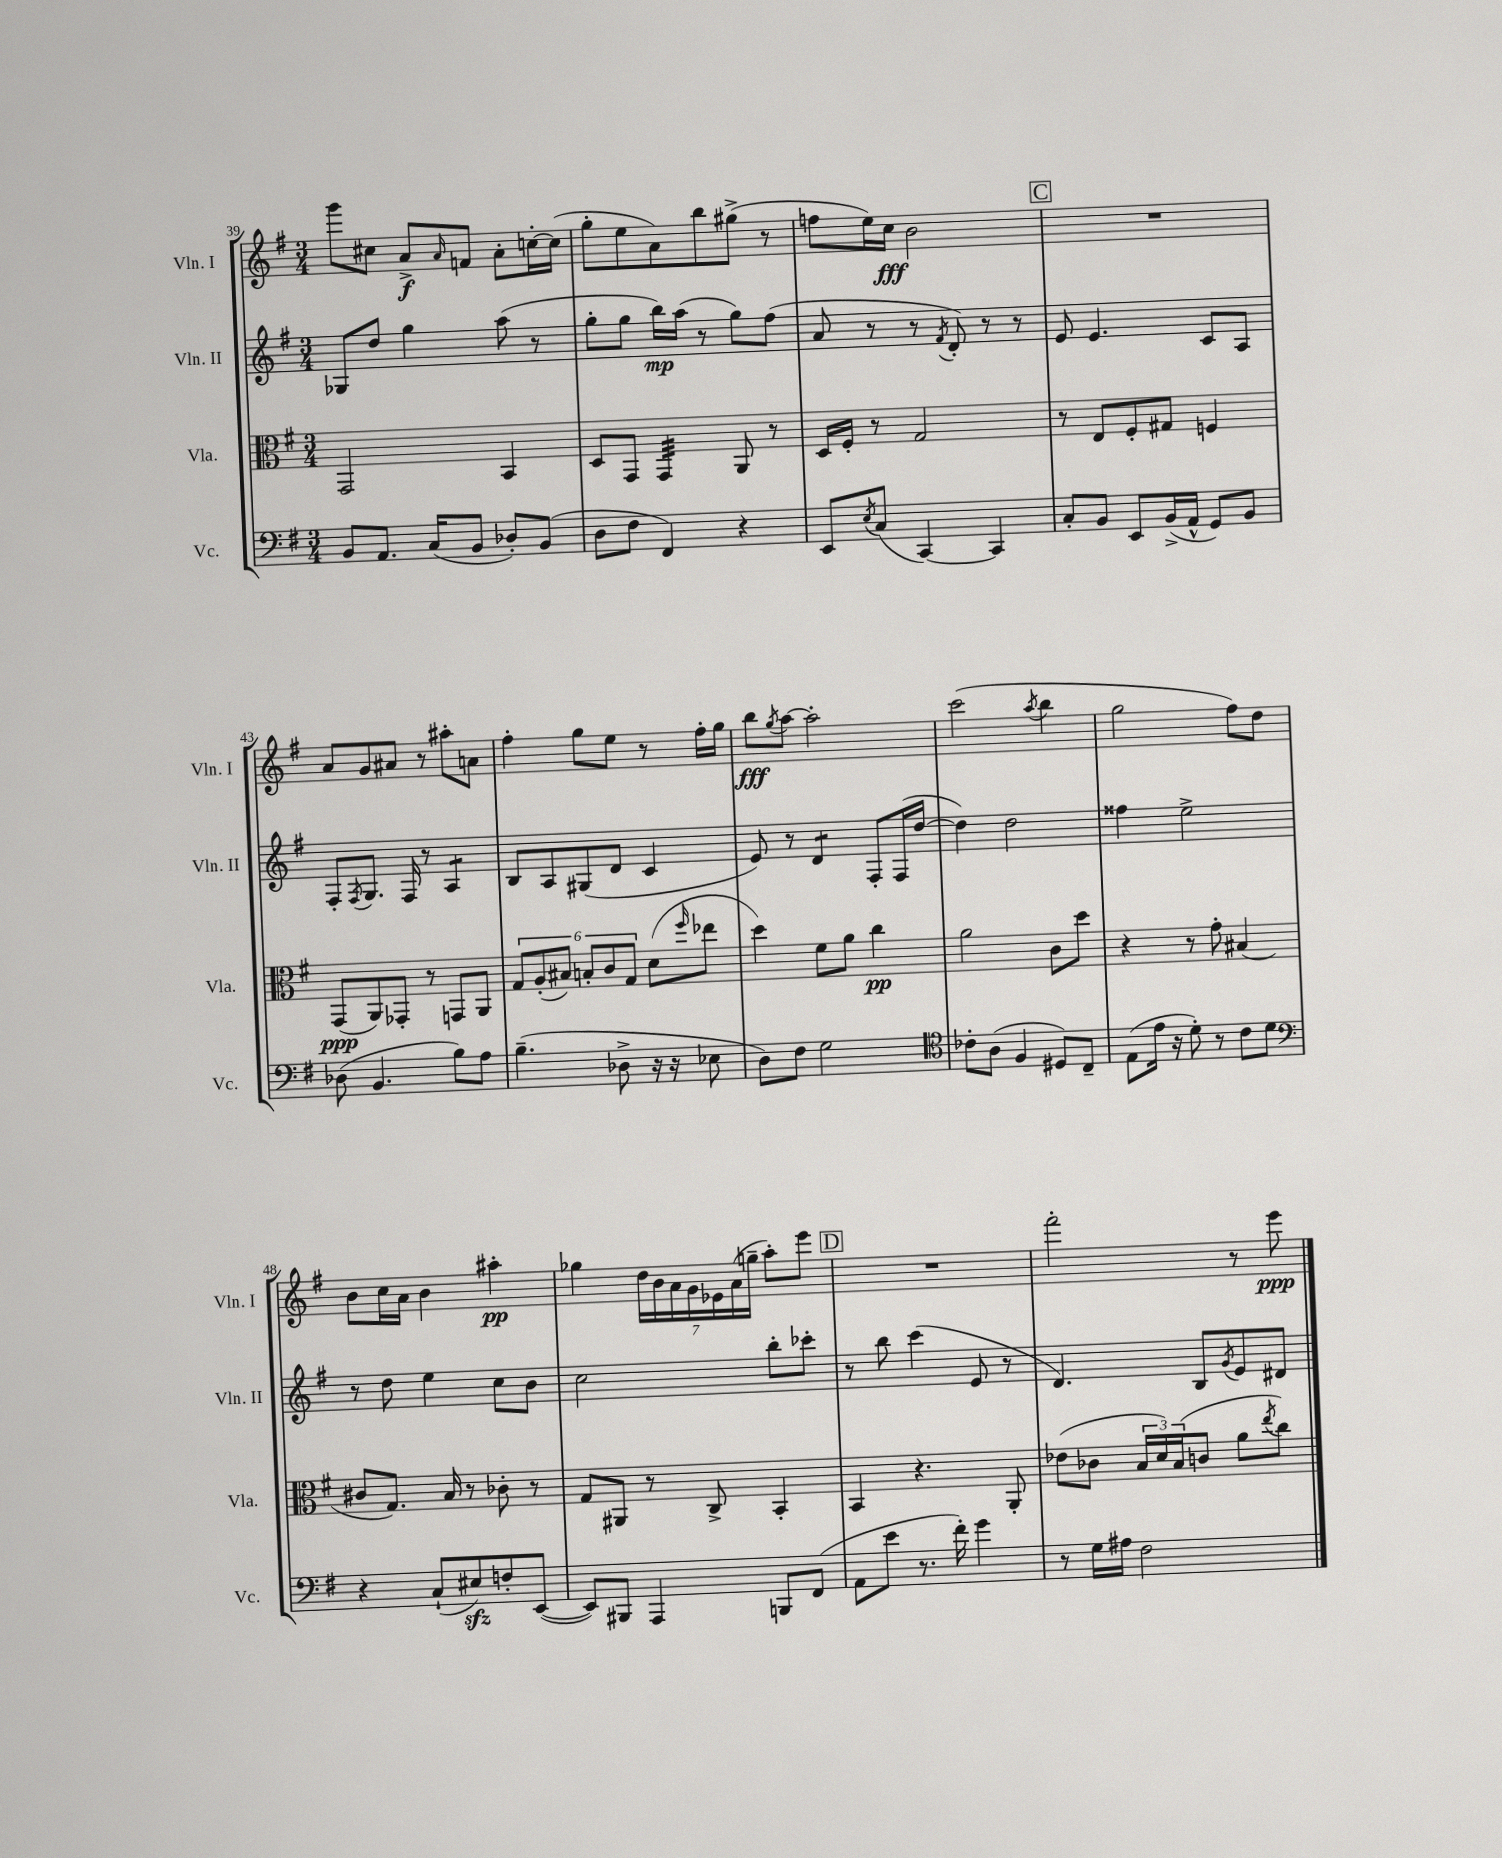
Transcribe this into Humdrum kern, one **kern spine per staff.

**kern	**kern	**dynam	**kern	**dynam	**kern	**dynam
*part4	*part3	*part3	*part2	*part2	*part1	*part1
*staff4	*staff3	*staff3	*staff2	*staff2	*staff1	*staff1
*I"Vc.	*I"Vla.	*	*I"Vln. II	*	*I"Vln. I	*
*I'Vc.	*I'Vla.	*	*I'Vln. II	*	*I'Vln. I	*
*clefF4	*clefC3	*	*clefG2	*	*clefG2	*
*k[f#]	*k[f#]	*	*k[f#]	*	*k[f#]	*
*M3/4	*M3/4	*	*M3/4	*	*M3/4	*
=39	=39	=39	=39	=39	=39	=39
8BB/L	2GG/	.	8G-X/L	.	8ggg\L	.
8.AA/J	.	.	8dd/J	.	8cc#X\J	.
.	.	.	4gg\	.	8a^/L	f
(16C/KL	.	.	.	.	.	.
.	.	.	.	.	16qqa/	.
8BB/J	.	.	.	.	8fn/J	.
8D-X'/L)	4BB/	.	(8aa\	.	8a'\L	.
(8BB/J	.	.	8r	.	[16ccn'\L	.
.	.	.	.	.	(16cc\JJ]	.
=40	=40	=40	=40	=40	=40	=40
8D\L	8D/L	.	8gg'\L	.	8gg'\L	.
8F#\J	8GG/J	.	8gg\J	.	8ee\	.
*	*tremolo	*	*	*	*	*
4FF#/)	32GG/LLL	.	16bb\LL)	mp	8a\)	.
.	32GG/	.	.	.	.	.
.	32GG/	.	(16aa\JJ	.	.	.
.	32GG/	.	.	.	.	.
.	32GG/	.	8r	.	8bb\	.
.	32GG/	.	.	.	.	.
.	32GG/	.	.	.	.	.
.	32GG/JJJ	.	.	.	.	.
*	*Xtremolo	*	*	*	*	*
4r	8AA/	.	8gg\L)	.	(8gg#X^\J	.
.	8r	.	(8ff#\J	.	8r	.
=41	=41	=41	=41	=41	=41	=41
8EE/L	16D/LL	.	8a/	.	8ffn\L	.
.	16F#'/JJ	.	.	.	.	.
8qE/	.	.	.	.	.	.
(8C/J	8r	.	8r	.	16ee\L)	.
.	.	.	.	.	16cc\JJ	fff
[4CC/)	2G/	.	8r	.	2b\	.
.	.	.	8qf#/	.	.	.
.	.	.	8d'/)	.	.	.
4CC/]	.	.	8r	.	.	.
.	.	.	8r	.	.	.
!!LO:REH:place=s1:t=C
=42	=42	=42	=42	=42	=42	=42
8C'/L	8r	.	8e/	.	2.r	.
8BB/J	8E/L	.	4.e/	.	.	.
8EE/L	8F#'/	.	.	.	.	.
(16BB^/L	8G#X/J	.	.	.	.	.
16AA^^/JJ	.	.	.	.	.	.
8GG/L)	4Fn/	.	8c/L	.	.	.
8BB/J	.	.	8A/J	.	.	.
!!LO:LB:g=z
=43	=43	=43	=43	=43	=43	=43
(8D-X\	(8GG/L	ppp	8F#'/L	.	8a/L	.
.	.	.	8qF#/	.	.	.
4.BB/	8AA/)	.	8.G/J	.	8g/	.
.	8GG-X'/J	.	.	.	8a#X/J	.
.	.	.	16F#/	.	.	.
.	8r	.	8r	.	8r	.
*	*	*	*tremolo	*	*	*
8B\L)	8GGn/L	.	8A/L	.	8aa#X'\L	.
8A\J	8AA/J	.	8A/J	.	8an\J	.
*	*	*	*Xtremolo	*	*	*
=44	=44	=44	=44	=44	=44	=44
(4.B~\	12G/L	.	8B/L	.	4ff#'\	.
.	(12A'/	.	.	.	.	.
.	.	.	8A/	.	.	.
.	12B#X/J)	.	.	.	.	.
.	12Bn'/L	.	(8G#X/	.	8gg\L	.
.	12c/	.	.	.	.	.
8D-X^\	.	.	8d/J	.	8ee\J	.
.	12G/J	.	.	.	.	.
16r	(8d\L	.	4c/	.	8r	.
16r	.	.	.	.	.	.
.	16qqff#/	.	.	.	.	.
8E-X\	8ee-X\J	.	.	.	16ff#'\LL	.
.	.	.	.	.	16gg\JJ	.
=45	=45	=45	=45	=45	=45	=45
8D\L)	4dd\)	.	8e/)	.	8bb\L	fff
.	.	.	.	.	8qgg/	.
8F#\J	.	.	8r	.	[8aa\J	.
*	*	*	*tremolo	*	*	*
2G\	8f#\L	.	8d/L	.	2aa'\]	.
.	8a\J	.	8d/J	.	.	.
*	*	*	*Xtremolo	*	*	*
.	4cc\	pp	8F#'/L	.	.	.
.	.	.	(16F#/L	.	.	.
.	.	.	[16dd/JJ	.	.	.
=46	=46	=46	=46	=46	=46	=46
*clefC4	*	*	*	*	*	*
8c-X'\L	2a\	.	4dd\])	.	(2ccc\	.
(8A\J	.	.	.	.	.	.
4F#/	.	.	2dd\	.	.	.
.	.	.	.	.	8qaa/	.
8D#X/L)	8c\L	.	.	.	4bb\	.
8C~/J	8dd\J	.	.	.	.	.
=47	=47	=47	=47	=47	=47	=47
(8E\L	4r	.	4ff##X\	.	2gg\	.
16e\Jk	.	.	.	.	.	.
16r	.	.	.	.	.	.
8d'\)	8r	.	2ee^\	.	.	.
8r	8g'\	.	.	.	.	.
8c\L	(4B#X/	.	.	.	8ff#\L)	.
8d\J	.	.	.	.	8dd\J	.
!!LO:LB:g=z
=48	=48	=48	=48	=48	=48	=48
*clefF4	*	*	*	*	*	*
4r	8c#X/L	.	8r	.	8b\L	.
.	8.G/J)	.	8dd\	.	16cc\L	.
.	.	.	.	.	16a\JJ	.
(8C`/L	.	.	4ee\	.	4b\	.
.	16B/	.	.	.	.	.
8E#Xzz/)	8r	.	.	.	.	.
8Fn'/	8c-X'\	.	8cc\L	.	4aa#X'\	pp
([8EE/J	8r	.	8b\J	.	.	.
=49	=49	=49	=49	=49	=49	=49
8EE/L])	8G/L	.	2cc\	.	4gg-X\	.
8BBB#X/J	8AA#X/J	.	.	.	.	.
4AAA/	8r	.	.	.	28dd\LL	.
.	.	.	.	.	28b\	.
.	.	.	.	.	28a\	.
.	.	.	.	.	28g\	.
.	8C^/	.	.	.	.	.
.	.	.	.	.	28e-X\	.
.	.	.	.	.	(28a\	.
.	.	.	.	.	28ggn~\JJ	.
8BBBn/L	4BB'/	.	8bb'\L	.	8aa'\L)	.
(8FF#/J	.	.	8ccc-X'\J	.	8eee\J	.
!!LO:REH:place=s1:t=D
=50	=50	=50	=50	=50	=50	=50
8AA\L	4BB/	.	8r	.	2.r	.
8e\J	.	.	8bb\	.	.	.
8.r	4.r	.	(4ccc\	.	.	.
16f#'\)	.	.	.	.	.	.
4g\	.	.	8e/	.	.	.
.	8AA'/	.	8r	.	.	.
=51	=51	=51	=51	=51	=51	=51
8r	(8e-X\L	.	4.d/)	.	2fff#'\	.
16G\LL	8c-X\J	.	.	.	.	.
16A#X\JJ	.	.	.	.	.	.
2F#\	24B/LL	.	.	.	.	.
.	24d/)	.	.	.	.	.
.	(24B/J	.	.	.	.	.
.	8cn/J	.	8B/L	.	.	.
.	.	.	8qg/	.	.	.
.	8a\L	.	8e/	.	8r	.
.	8qee/	.	.	.	.	.
.	8cc\J)	.	8d#X/J	.	8eee\	ppp
==	==	==	==	==	==	==
*-	*-	*-	*-	*-	*-	*-
